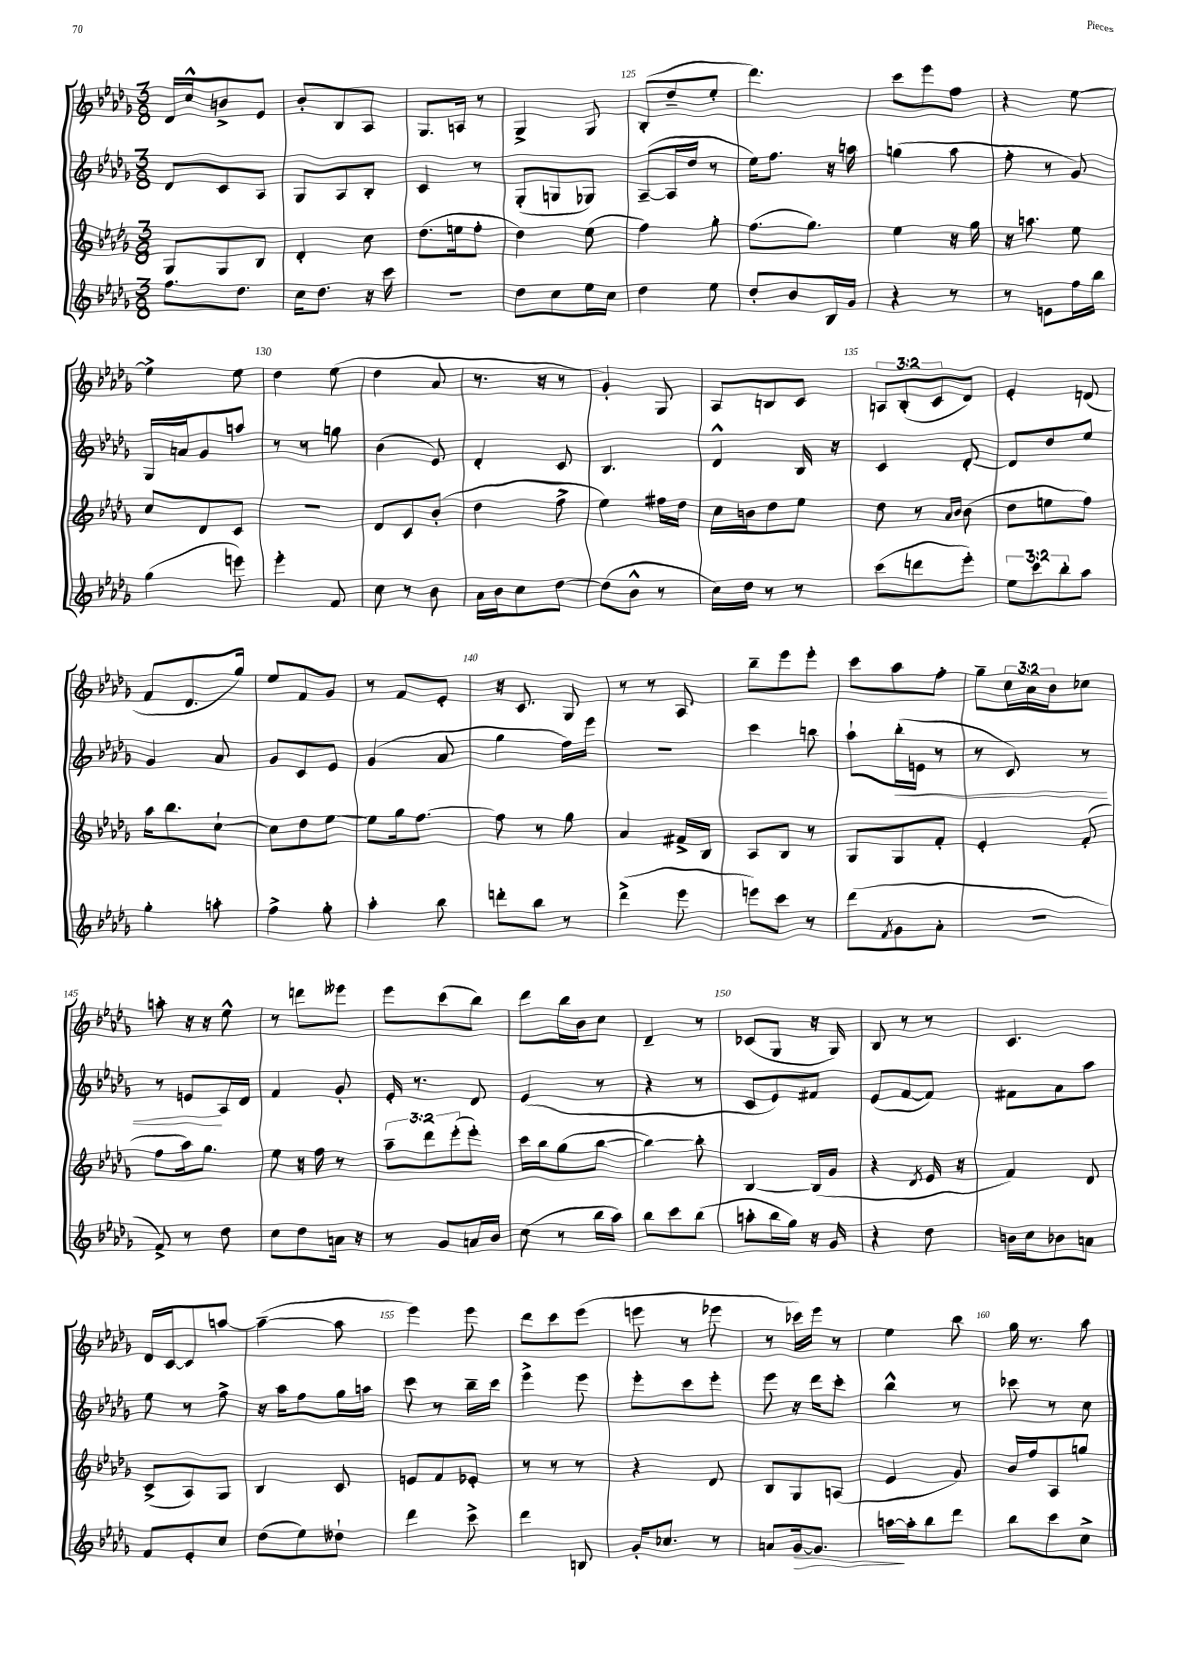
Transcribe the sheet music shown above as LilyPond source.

<<
\new StaffGroup <<
\new Staff = "s0" {
    \clef treble \key des \major \numericTimeSignature \time 3/8 \override Staff.TupletNumber.text = #tuplet-number::calc-fraction-text
    des'16 c''16-^ b'8-> ees'8 |
    bes'8-. bes8 aes8 |
    ges8. a16 r8 |
    ges4-> ges8 |
    bes8-.( des''8-- ees''8-. |
    des'''4.) |
    c'''8 ees'''8 f''8 |
    r4 ees''8~ |
    ees''4-> ees''8 |
    des''4 ees''8( |
    des''4 aes'8 |
    r8. r16 r8 |
    ges'4-.) ges8 |
    aes8 b8 c'8 |
    \tuplet 3/2 { a8 bes8-.( c'8 } des'8) |
    ees'4-. d'8( |
    f'8 des'8. ges''16) |
    ees''8 f'8 ges'8 |
    r8 f'8 ees'8-. |
    r16 c'8. ges8 |
    r8 r8 aes8 |
    bes''8-- ees'''8 ees'''8-. |
    c'''8 aes''8 f''8-. |
    ges''8-- \tuplet 3/2 { c''16 aes'16 bes'16 } ces''8 |
    a''8-. r16 r16 ees''8-^ |
    r8 d'''8 eeses'''8 |
    ees'''8 c'''8( bes''8) |
    des'''8 bes''16 bes'16 c''8 |
    des'4-- r8 |
    ces'8( ges8 r16 ges16) |
    bes8 r8 r8 |
    c'4. |
    des'16 c'16~ c'8 a''8~ |
    a''4~--( a''8 |
    ees'''4) ees'''8 |
    des'''8 c'''8 ees'''8( |
    e'''8 r8 ees'''8 |
    r8 ces'''16) ees'''16 r8 |
    ees''4 bes''8 |
    ges''16 r8. aes''8 \bar "|." |
}
\new Staff = "s1" {
    \clef treble \key des \major \numericTimeSignature \time 3/8
    des'8 c'8 aes8 |
    ges8 aes8 bes8-. |
    c'4 r8 |
    ges8-.( g8 ges8) |
    aes8~--( aes16 des''16 r8 |
    ees''16) f''8. r16 a''16 |
    g''4( aes''8 |
    f''8-. r8 ges'8) |
    ges16 a'16 ges'8 a''8 |
    r8 r8 g''8 |
    bes'4( ees'8) |
    des'4-. c'8 |
    bes4. |
    des'4-^ bes16 r16 |
    c'4 des'8~-. |
    des'8 des''8 ees''8 |
    ges'4 aes'8 |
    ges'8 c'8 ees'8 |
    ges'4( aes'8 |
    ges''4 f''16) ees'''16 |
    R4. |
    c'''4 b''8 |
    aes''8-! bes''16-.\<( e'16 r8 |
    r8 c'8) r8 |
    r8 e'8\! aes16 des'16 |
    f'4 ges'8-. |
    ees'16-. r8. des'8 |
    ees'4( r8 |
    r4 r8 |
    c'8 ees'8) fis'8 |
    ees'8( f'8~ f'8) |
    fis'8 aes'8 aes''8 |
    ees''8 r8 f''8-> |
    r16 aes''16 f''8 ges''16 a''16 |
    c'''8 r8 bes''16-- c'''16 |
    ees'''4-> ees'''8 |
    ees'''8-. c'''8 ees'''8-. |
    ees'''8 r16 des'''16 c'''8-. |
    bes''4-^ r8 |
    ces'''8 r8 c''8 \bar "|." |
}
\new Staff = "s2" {
    \clef treble \key des \major \numericTimeSignature \time 3/8 \override Staff.TupletNumber.text = #tuplet-number::calc-fraction-text
    ges8 ges8 bes8 |
    des'4-. c''8 |
    des''8.( e''16 f''8-. |
    des''4) ees''8( |
    f''4) ges''8-. |
    f''8.( ges''8.) |
    ees''4 r16 ges''16 |
    r16 a''8. ees''8 |
    c''8 des'8 c'8 |
    R4. |
    des'8 c'8 bes'8-.( |
    des''4 f''8-> |
    ees''4) fis''16 des''16 |
    c''16 b'16 des''8 ees''8 |
    des''8 r8 \grace { aes'16 bes'16 } bes'8( |
    des''8 e''8 f''8) |
    aes''16 bes''8. c''8~-! |
    c''8 des''8 ees''8~ |
    ees''8 ges''16 f''8.~ |
    f''8 r8 ges''8 |
    aes'4 fis'16-> bes16 |
    aes8 bes8 r8 |
    ges8 ges8 f'8-. |
    ees'4-. f'8-.( |
    f''8 aes''16) ges''8. |
    ees''8 r16 f''16 r8 |
    \tuplet 3/2 { aes''8-- des'''8 ees'''8-.( } ees'''8-.) |
    c'''16 bes''16 ges''8( bes''8~ |
    bes''4~) bes''8-. |
    bes4~ bes16( ges'16 |
    r4 \acciaccatura { des'8 } ees'16 r16 |
    f'4) des'8 |
    c'8->( aes8) ges8 |
    bes4 c'8 |
    e'8 f'8 ees'8-. |
    r8 r8 r8 |
    r4 des'8 |
    bes8 ges8 a8( |
    ees'4 ges'8) |
    bes'16 f''16 aes8 g''8 \bar "|." |
}
\new Staff = "s3" {
    \clef treble \key des \major \numericTimeSignature \time 3/8 \override Staff.TupletNumber.text = #tuplet-number::calc-fraction-text
    f''8. des''8. |
    c''16 des''8. r16 c'''16 |
    R4. |
    des''8 c''8 ees''16 c''16 |
    des''4 ees''8 |
    des''8-. bes'8 bes16 ges'16 |
    r4 r8 |
    r8 e'8 f''16 bes''16 |
    ges''4( e'''8) |
    ees'''4-. f'8 |
    c''8 r8 bes'8 |
    aes'16 bes'16 c''8 des''8~ |
    des''8( bes'8-^ r8 |
    c''16) des''16 r8 r8 |
    c'''8( d'''8 ees'''8-.) |
    \tuplet 3/2 { ees''8 c'''8 bes''8-. } aes''8 |
    ges''4-. a''8-. |
    f''4-> ges''8-. |
    aes''4-. bes''8 |
    d'''8-. bes''8 r8 |
    des'''4->( ees'''8 |
    e'''8) c'''8 r8 |
    des'''8( \acciaccatura { f'8 } ges'8 aes'8-. |
    R4. |
    f'8->) r8 des''8 |
    c''8 des''8 a'16 r16 |
    r8 ges'8 a'16 bes'16 |
    c''8( r8 bes''16 aes''16) |
    bes''8 c'''8 bes''8( |
    a''8-. bes''16 ges''16) r16 ges'16 |
    r4 des''8 |
    b'16 c''16 bes'8 a'8 |
    f'8 ees'8-. c''8 |
    des''8( ees''8) deses''8-! |
    des'''4 c'''8-> |
    des'''4 b8 |
    ges'16-. ces''8. r8 |
    a'8 ges'16~\> ges'8. |
    a''16~\! a''16-. bes''8 des'''8 |
    bes''8 c'''8 c''8-> \bar "|." |
}
>>
>>
\layout { \context { \Score currentBarNumber = #121 \override BarNumber.break-visibility = ##(#f #t #t) barNumberVisibility = #(every-nth-bar-number-visible 5) } }
